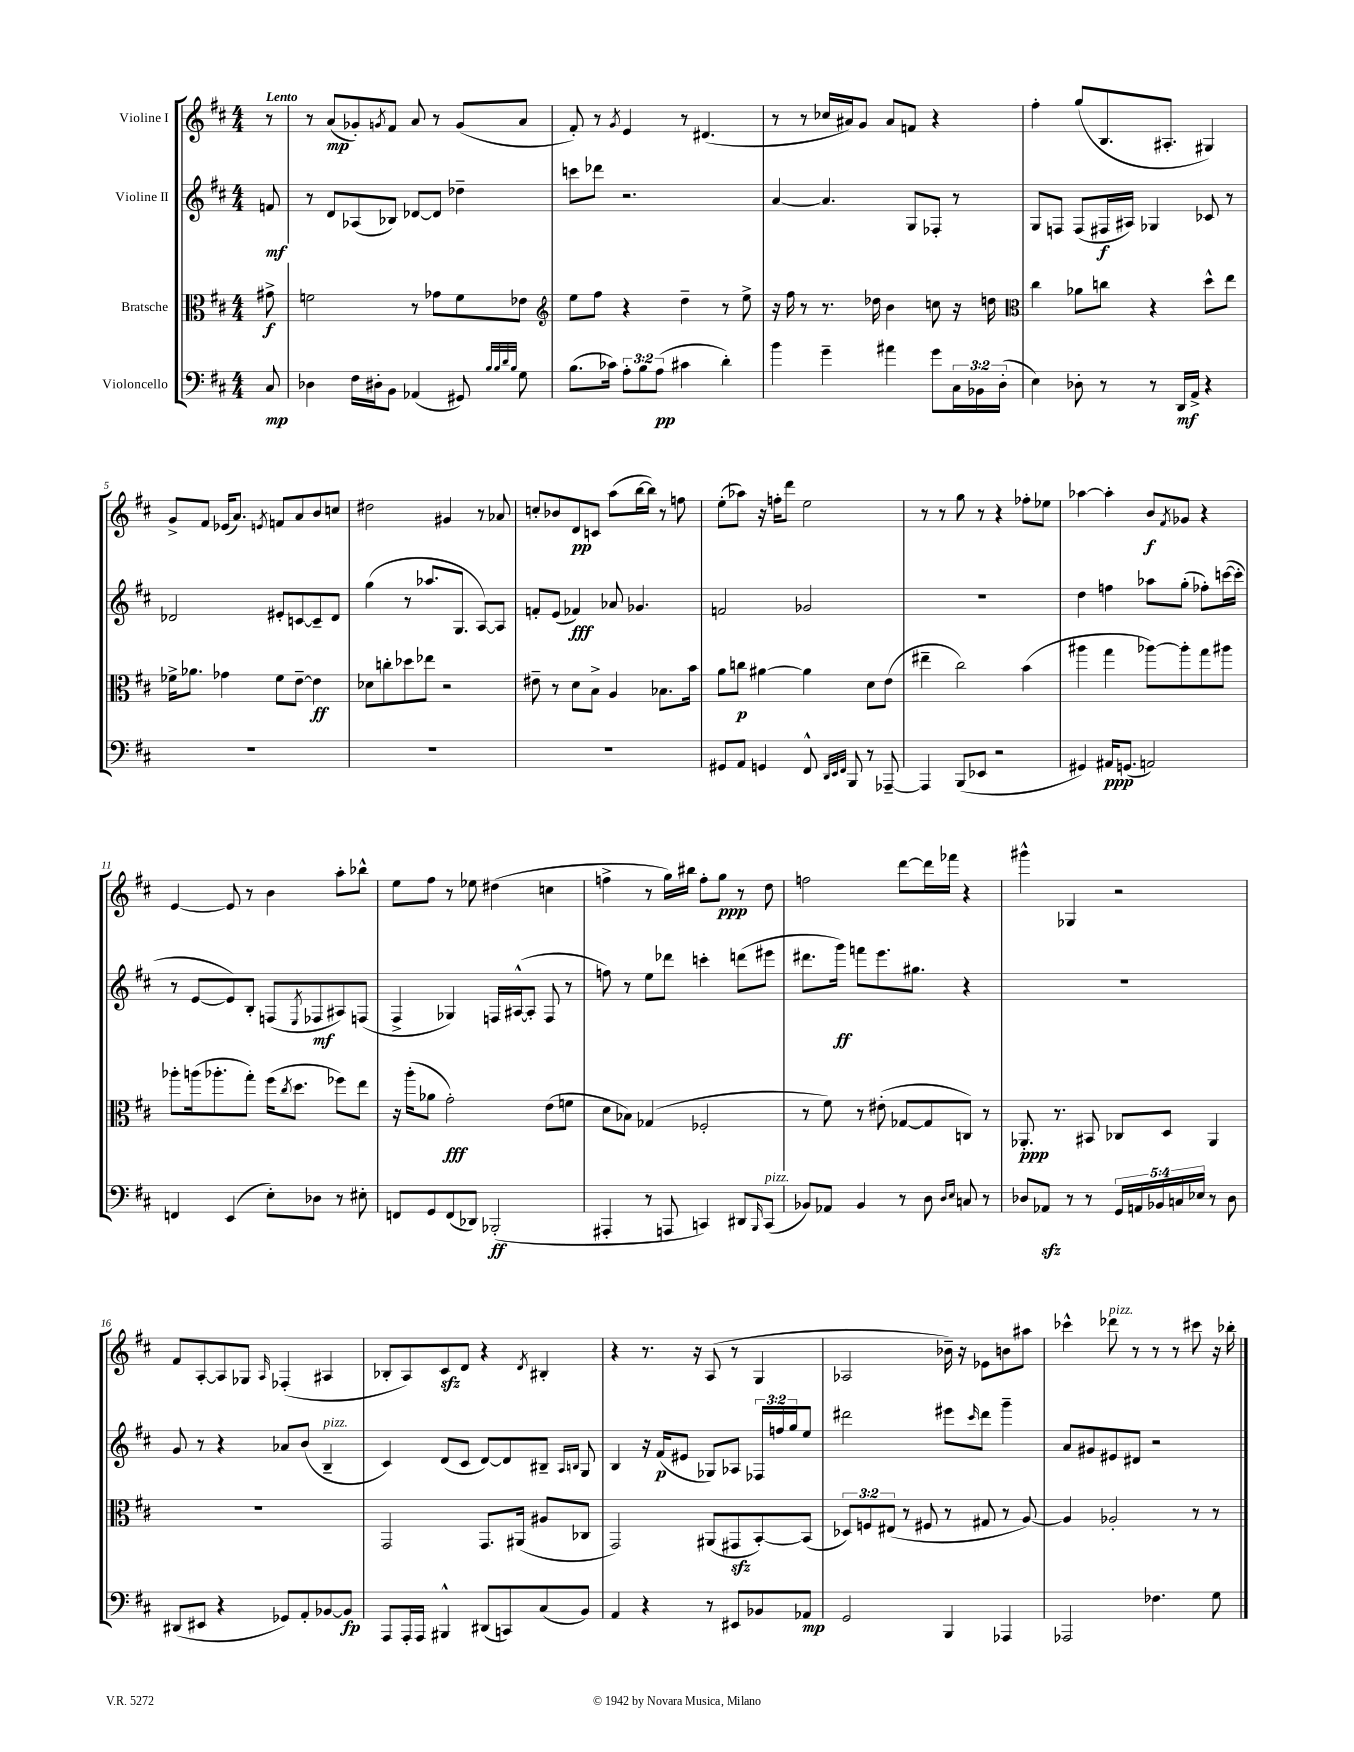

**kern	**kern	**kern	**kern
*staff4	*staff3	*staff2	*staff1
*clefF4	*clefC3	*clefG2	*clefG2
*k[f#c#]	*k[f#c#]	*k[f#c#]	*k[f#c#]
*M4/4	*M4/4	*M4/4	*M4/4
8C#	8g#^	8f	8r
=	=	=	=
4D-	2f	8r	8r
.	.	8d	(8a
16F#	.	(8A-	8g-')
16D#'	.	.	.
.	.	.	8qg
8BB	.	8B-)	8f#
(4AA-	8r	[8d-	8a
.	8g-	8d-]	8r
8GG#)	8f	4dd-~	(8g
32qqB	.	.	.
32qqB	.	.	.
32qqd	.	.	.
32qqB	.	.	.
8G	8e-	.	8a
=	=	=	=
*	*clefG2	*	*
(8.B	8ee	8ccc	8f#')
.	8ff#	8ddd-	8r
16c-)	.	.	.
.	.	.	8qg
12A'	4r	2.r	4e
12B	.	.	.
(12A	.	.	.
4c#	4dd~	.	8r
.	.	.	(4.d#
4d')	8r	.	.
.	8ee^	.	.
=	=	=	=
4b	16r	[4a	8r
.	16ff#	.	.
.	8r	.	8r
4g~	8.r	4.a]	16cc-
.	.	.	16a#)
.	.	.	8g
.	16dd-	.	.
4a#	4b	.	8a#
.	.	8G	8f
8g	8cc	8F-'	4r
24C#	16r	8r	.
24BB-	.	.	.
.	16dd	.	.
(24D'	.	.	.
=	=	=	=
*	*clefC3	*	*
4E)	4cc#	8G	4ff#'
.	.	8F	.
8D-'	8a-	(8F	(8gg
8r	8cc	16F#	8.B
.	.	16A#)	.
8r	4r	4G-	.
.	.	.	8.A#'
16DD	.	.	.
16AA^	.	.	.
4r	8dd^^	8c-	4G#)
.	8ee	8r	.
=	=	=	=
1r	16f-^	2d-	8g^
.	8.a-	.	.
.	.	.	8f#
.	4g-	.	(16e-
.	.	.	8.a)
.	.	.	8qe
.	8f-	8e#'	8f
.	[8e~	[8c	8a
.	4e]	8c~]	8b
.	.	8d-	8cc
=	=	=	=
1r	8d-	(4gg	2dd#
.	8cc'	.	.
.	8dd-	8r	.
.	8ee-	8.aa-	.
.	2r	.	4g#
.	.	8.G	.
.	.	[8A)	8r
.	.	8A]	8a-
=	=	=	=
1r	8e#~	8f'	8cc'
.	8r	(8e	8b-
.	8d	4f-)	8d
.	8B^	.	8c
.	4A	8a-	(8aa
.	.	4.g-	[16bb
.	.	.	16bb])
.	8.B-	.	8r
.	.	.	8ff
.	16b	.	.
=	=	=	=
8GG#	8a	2f	(8ee'
8AA	8cc	.	8aa-)
4GG	[4a#	.	16r
.	.	.	16ff'
.	.	.	8ddd
8FF#^^	4a#]	2g-	2ee
32qqDD	.	.	.
32qqEE	.	.	.
32qqFF#	.	.	.
8BBB	.	.	.
8r	8d	.	.
[8AAA-~	(8e	.	.
=	=	=	=
4AAA-]	4ee#~	1r	8r
.	.	.	8r
(8BBB	2cc#)	.	8gg
8EE-	.	.	8r
2r	.	.	4r
.	(4b	.	8ff-'
.	.	.	8ee-
=	=	=	=
4GG#)	4aa#	4dd	[4aa-
16AA#	4gg	4ff	4aa-']
(8.GG	.	.	.
2AA)	[8aa-)	8aa-	8b
.	.	.	8qf#
.	8aa-']	(8gg'	8g-
.	8gg	8ff-')	4r
.	8aa#	([16ccc	.
.	.	16ccc']	.
=	=	=	=
4FF	8aa-'	8r	[4e
.	(16aa	[8e	.
.	8.aa-'	.	.
(4EE	.	8e])	8e]
.	8gg')	8B'	8r
8E')	(16ff#	(8F	4b
.	8qcc#	.	.
.	8.dd	.	.
.	.	8qE	.
8D-	.	8F-	.
8r	8ff-)	8A#)	8aa'
8E#'	8ee	(8F	8bb-^^
=	=	=	=
8FF	16r	4F#^	8ee
.	(16aa'	.	.
8GG	8a-	.	8ff#
(8FF	2g')	4G-)	8r
8DD-)	.	.	8ee-
(2BBB-'	.	16F	(4dd#
.	.	([16A#^^	.
.	.	8A#']	.
.	(8e	8F	4cc
.	8f	8r	.
=	=	=	=
4AAA#'	8d	8ff)	4ff^
.	8B-)	8r	.
8r	(4G-	8ee	8r
8AAA	.	8ddd-	16gg)
.	.	.	16bb#
4CC)	2F-'	4ccc'	8ff'
.	.	.	8gg
8DD#	.	(8ddd	8r
16qqBBB	.	.	.
(8CC	.	8eee#	8dd
=	=	=	=
8BB-)	8r	8.ddd#	2ff
8AA-	8f#)	.	.
.	.	16ggg)	.
4BB-	8r	8fff	.
.	(8e#'	8.eee	.
8r	[8G-	.	[8ddd
.	.	8.gg#	.
8D	8G-]	.	16ddd]
.	.	.	16fff-
16qqD	.	.	.
16qqE	.	.	.
8C	8C)	4r	4r
8r	8r	.	.
=	=	=	=
8D-	8.AA-'	1r	4ggg#^^
8AA-	.	.	.
.	8.r	.	.
8r	.	.	4G-
8r	8BB#	.	.
20GG	8C-	.	2r
20AA	.	.	.
20BB-	.	.	.
.	8D	.	.
20C	.	.	.
20E-	.	.	.
8r	4AA-	.	.
8D-	.	.	.
=	=	=	=
(8DD#	1r	8g	8f#
8EE#	.	8r	[8A'
4r	.	4r	8A]
.	.	.	8G-
.	.	.	16qqA
8GG-)	.	8a-	(4F-'
8AA'	.	(8b	.
[8BB-	.	4B~	4A#
8BB-]	.	.	.
=	=	=	=
8AAA	2GG	4c#)	8B-'
16AAA'	.	.	8A)
16AAA	.	.	.
4BBB#^^	.	(8d	8c#
.	.	8c#	8d
(8DD#	8.GG	[8d)	4r
8CC)	.	8d]	.
.	(16AA#	.	.
.	.	.	8qd
(8C#	8A#	8B#~	4B#'
.	.	16qqA	.
.	.	16qqB	.
8BB)	8C-	8G	.
=	=	=	=
4AA	2GG)	4B	4r
4r	.	16r	8.r
.	.	(16f#	.
.	.	8e#	.
.	.	.	16r
8r	(8AA#	8G-)	(8A
8EE#	8GG#	8A-	8r
8BB-	[8BB')	24F-	4G
.	.	24ff	.
.	.	24gg	.
8AA-	(8BB]	8ee	.
=	=	=	=
2GG	12D-)	2ddd#	2A-
.	12F	.	.
.	(12E#	.	.
.	8r	.	.
.	8F#	.	.
4BBB	8r	8eee#	16b-~)
.	.	.	16r
.	.	16qqccc#	.
.	8G#	8ddd#	8e-
4AAA-	8r	4ggg~	8b
.	[8A)	.	8aa#
=	=	=	=
2AAA-	4A]	8a	4ccc-^^
.	.	8g#	.
.	2A-'	8e#	8ddd-
.	.	8d#	8r
4.F-	.	2r	8r
.	.	.	8r
.	8r	.	8ccc#
8G	8r	.	16r
.	.	.	16bb-'
==	==	==	==
*-	*-	*-	*-
